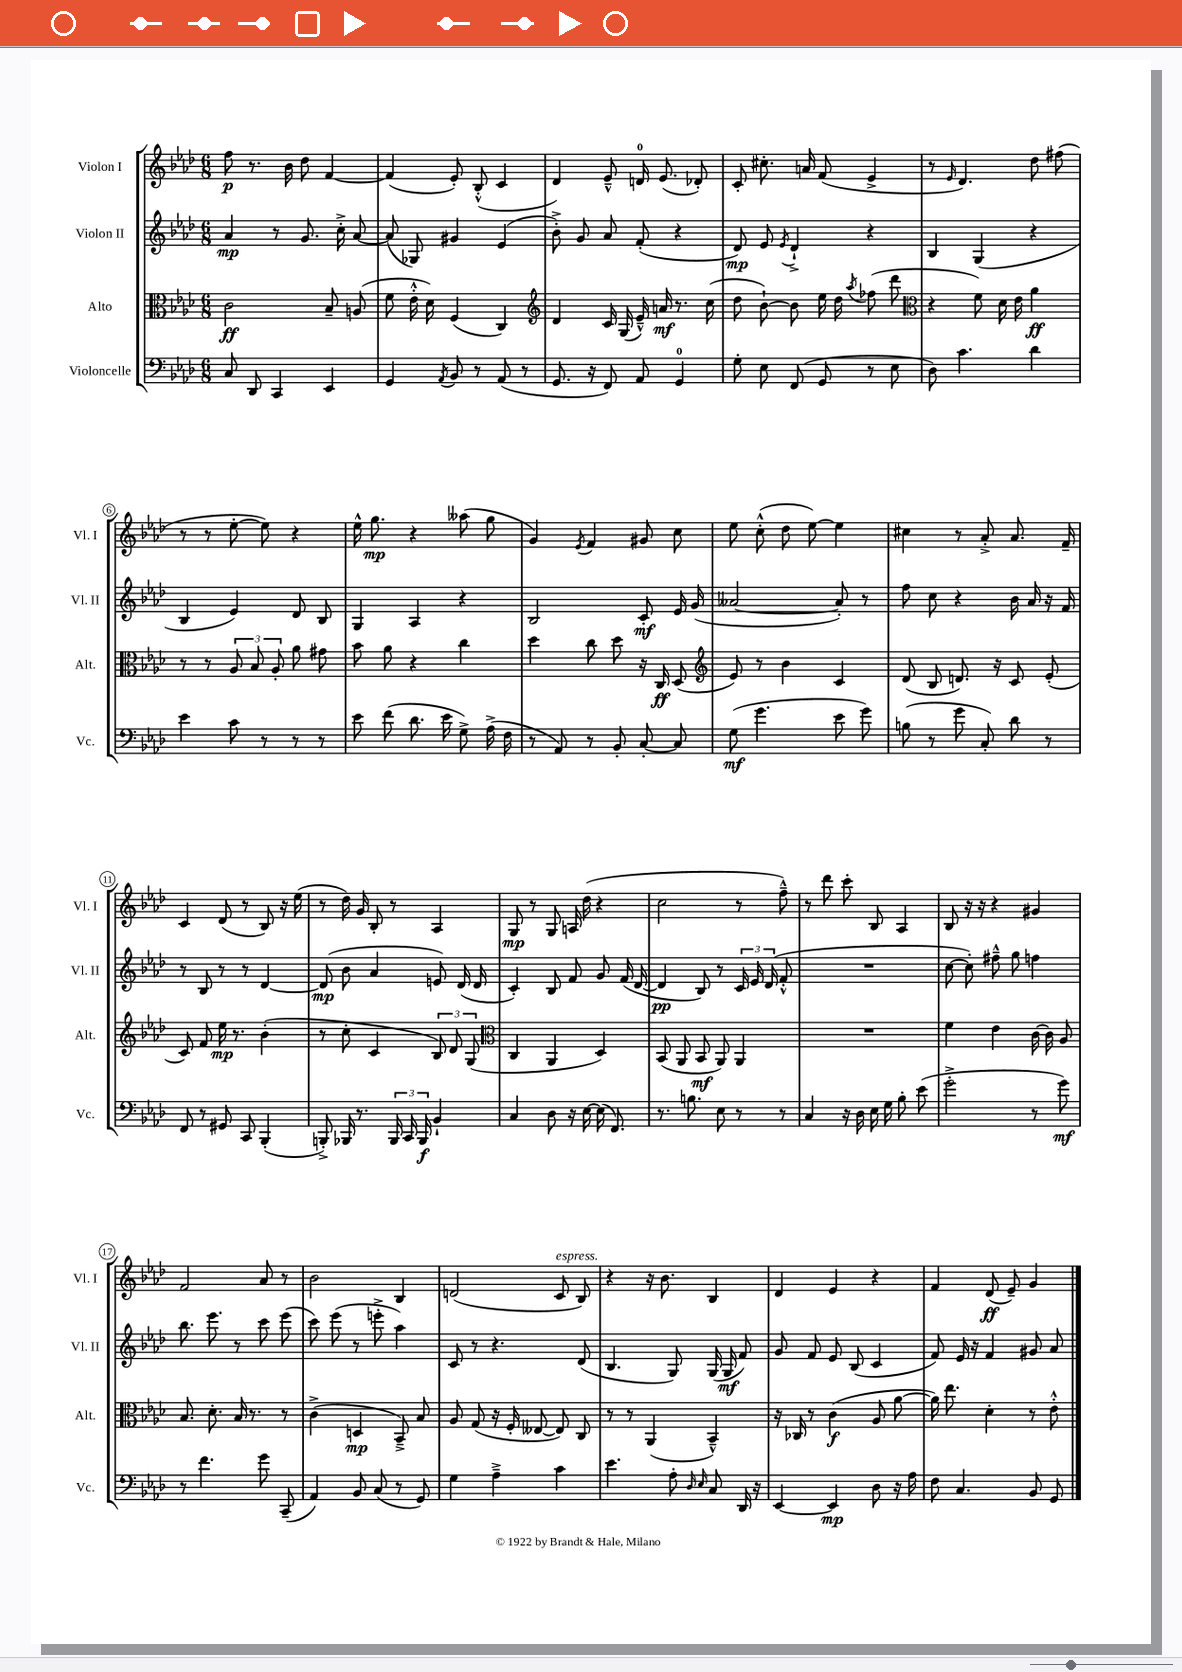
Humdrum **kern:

**kern	**kern	**kern	**kern
*staff4	*staff3	*staff2	*staff1
*clefF4	*clefC3	*clefG2	*clefG2
*k[b-e-a-d-]	*k[b-e-a-d-]	*k[b-e-a-d-]	*k[b-e-a-d-]
*M6/8	*M6/8	*M6/8	*M6/8
8C	2c	4a-	8ff
8DD-	.	.	8.r
4CC	.	8r	.
.	.	.	16b-
.	.	8.g	8dd-
4EE-	8B-~	.	[4f
.	.	16cc'^	.
.	(8A	[8a-	.
=	=	=	=
4GG	8f	(8a-]	(4f]
.	16e-'^^	8G-)	.
.	16d-)	.	.
8qAA-	.	.	.
8BB-	(4F	4g#	8e-')
8r	.	.	(8B-'^^
(8AA-	4C)	(4e-	4c
8r	.	.	.
=	=	=	=
*	*clefG2	*	*
8.GG	4d-	8b-'^)	4d-)
.	.	8g	.
16r	.	.	.
8FF)	16c	8a-	8e-~^^
.	(16G	.	.
8AA-	16e-~^^)	(8f'	16d
.	16a	.	(8.e-
4GG	8.r	4r	.
.	.	.	8d-')
.	(16cc	.	.
=	=	=	=
8G'	8dd-	8d-)	8c'
8E-	[8b-`)	8e-	8.cc#'
.	.	8qe-	.
(8FF	8b-]	4d-`^	.
.	.	.	16a
8GG	16ee-	.	(8f
.	16dd-	.	.
.	8qaa-	.	.
8r	(8ff-	4r	4e-^
8E-	8ddd-	.	.
=	=	=	=
*	*clefC3	*	*
8D-)	4r	4B-	8r
.	.	.	16qqe-
4.c	.	.	4.d-)
.	8f)	(4G	.
.	16d-	.	.
.	16e-	.	.
4d-	4a-	4r	8dd-
.	.	.	(8ff#
=	=	=	=
4e-	8r	4B-	8r
.	8r	.	8r
8c	12A-	4e-)	[8ee-'
.	12B-	.	.
8r	.	.	8ee-])
.	12A-'	.	.
8r	8a-	8d-	4r
8r	8g#	8B-	.
=	=	=	=
8e-	8b-	4G	16ee-^^
.	.	.	8.gg
(8f	8a-	.	.
8.d-	4r	4A-	4r
16e-	.	.	.
8G^)	4cc	4r	(8aa--
(16A-^	.	.	8gg
16F	.	.	.
=	=	=	=
8r	4dd-	2B-	4g)
8AA-)	.	.	.
.	.	.	8qe-
8r	8cc	.	4f
8BB-'	8dd-	.	.
[8C'	16r	8c'	8g#
.	16C	.	.
8C]	(8D-	16e-	8cc
.	.	(16g	.
=	=	=	=
*	*clefG2	*	*
(8G	8e-)	[2a--	8ee-
4.g	8r	.	(8cc'^^
.	4b-	.	8dd-
.	.	.	[8ee-)
8e-	4c	8a--'])	4ee-]
8g)	.	8r	.
=	=	=	=
(8B	(8d-	8ff	4cc#
8r	8B-	8cc	.
8g	8.d)	4r	8r
8C')	.	.	8a-'^
.	16r	.	.
8d-	8c	16b-	8.a-
.	.	16a-	.
8r	(8e-'	16r	.
.	.	16f	16f~
=	=	=	=
8FF	8c)	8r	4c
8r	8f	8B-	.
8GG#	16ee-	8r	(8d-
.	8.r	.	.
8CC	.	8r	8r
(4BBB-'	(4b-'	[4d-	8B-)
.	.	.	16r
.	.	.	(16ee-
=	=	=	=
8BBB'^)	8r	(8d-]	8r
16BBB-	8cc'	8b-	16dd-)
8.r	.	.	16g
.	4c	4a-	8B-'
24BBB-	.	.	8r
24CC	.	.	.
24BBB-	.	.	.
4BB-`	12B-)	8e)	4A-
.	12d-	.	.
.	.	(16d-	.
.	(12G	.	.
.	.	16d-	.
=	=	=	=
*	*clefC3	*	*
4C	4C	4c')	8G
.	.	.	8r
8D-	4AA-	8B-	8G
16r	.	8f	16A
[16E-	.	.	(16dd-
(16E-]	4D-)	8g	4r
8.FF)	.	.	.
.	.	(16f	.
.	.	[16d-	.
=	=	=	=
8.r	(8BB-	4d-]	2cc
.	8AA-	.	.
8.B	.	.	.
.	8BB-	8B-)	.
8E-	8AA-)	8r	.
8r	4AA-	24c	8r
.	.	24e-	.
.	.	(24d-	.
8r	.	8f'^^	8ff~^^)
=	=	=	=
4C	2.r	2.r	8r
.	.	.	8ddd-
16r	.	.	8ccc'
16D-	.	.	.
16E-	.	.	8B-
16G	.	.	.
8B-'	.	.	4A-
(8e-	.	.	.
=	=	=	=
2g'^	4f	[8cc	8B-
.	.	8cc'])	16r
.	.	.	16r
.	4e-	8ff#~^^	4r
.	.	8gg	.
8r	[16c	4ff	4g#
.	16c]	.	.
8g)	8A-	.	.
=	=	=	=
8r	8.B-	8.bb-	2f
4.f	.	.	.
.	8.d-'	8.eee-	.
.	16B-	8r	.
.	8.r	.	.
8g	.	8ccc	8a-
(8CC~	8r	(8eee-	8r
=	=	=	=
4AA-)	(4c^	8ccc)	2b-
.	.	(8eee-	.
8BB-	4D	8r	.
(8C	.	8eee'^	.
8r	8BB-~^)	4aa-)	4B-
8GG)	8B-	.	.
=	=	=	=
4G	8A-	8c	(2d
.	(8G	8r	.
4A-~^	16r	4.r	.
.	16F'	.	.
.	[8E--	.	.
4c	8E--])	.	8c
.	8C	(8d-	8B-)
=	=	=	=
4.e-	8r	4.B-	4r
.	8r	.	.
.	(4AA-	.	16r
.	.	.	8.b-
8A-'	.	8G)	.
16qqD-	.	.	.
16qqE-	.	.	.
8C	4BB-~^^)	(16G	4B-
.	.	16G	.
16DD-	.	8f)	.
16r	.	.	.
=	=	=	=
[4EE-	16r	8g	4d-
.	16C-	.	.
.	8r	8f	.
4EE-]	(4c	8e-	4e-
.	.	(8B-	.
8D-	8A-	4c	4r
16r	[8a-	.	.
16A-	.	.	.
=	=	=	=
8F	16a-])	8f)	4f
.	8.ee-	.	.
4.C	.	16e-	.
.	.	16r	.
.	4d-'	4f	(8d-
.	.	.	8e-~)
8BB-	8r	8g#	4g
8GG	8e-'^^	8a-	.
==	==	==	==
*-	*-	*-	*-
